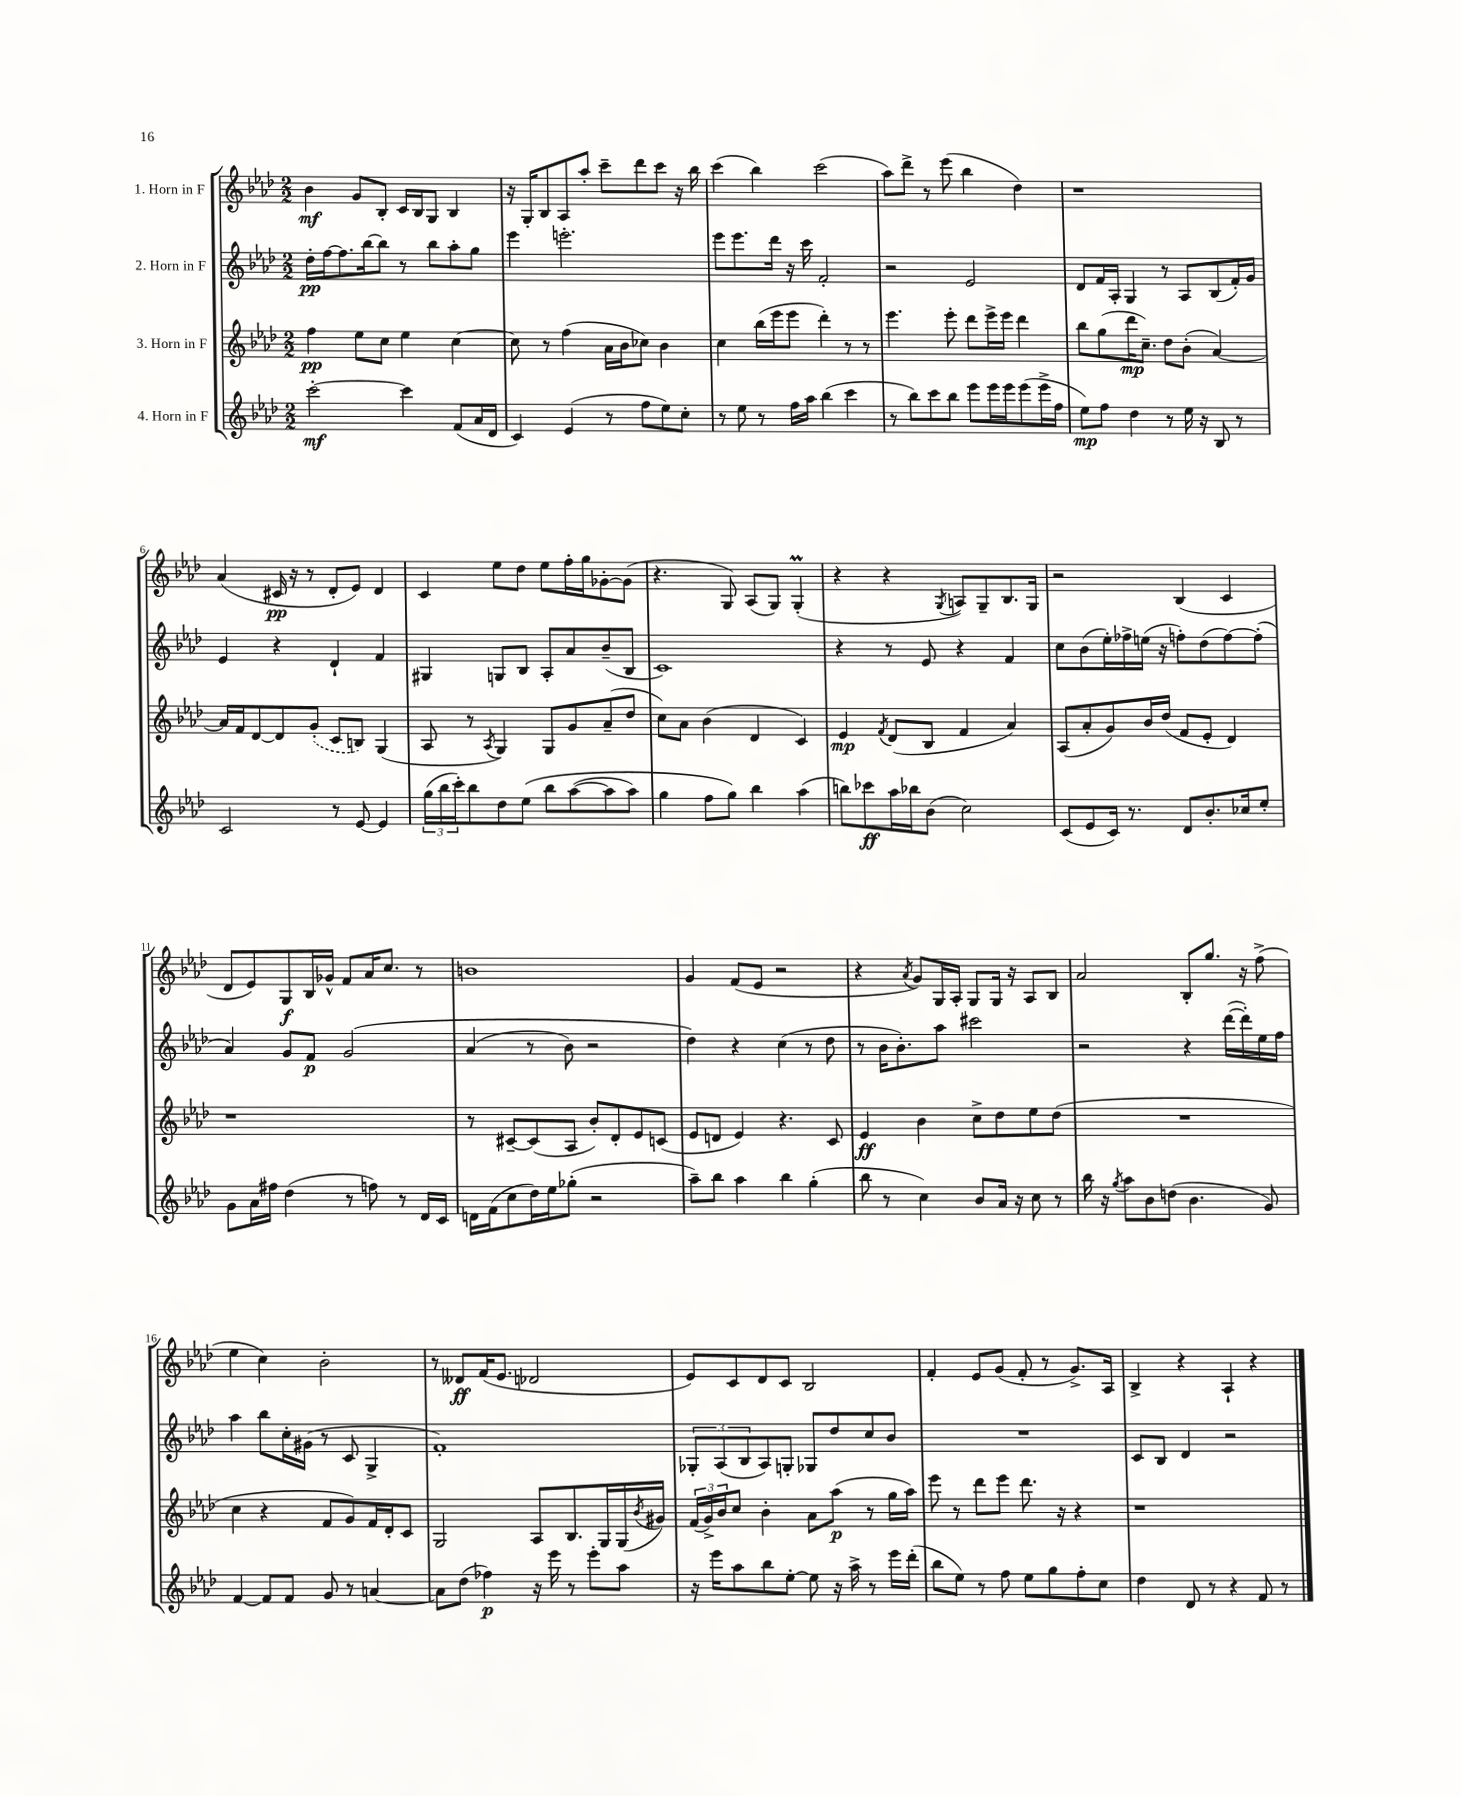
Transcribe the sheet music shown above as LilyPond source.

<<
\new StaffGroup <<
\new Staff = "s0" \with { instrumentName = "1. Horn in F" } {
    \clef treble \key aes \major \numericTimeSignature \time 2/2
    bes'4\mf g'8 bes8-. c'16 bes16 g8 bes4 |
    r16 g16-. bes8 aes8 aes''8-. c'''8-- des'''8 c'''8 r16 bes''16 |
    c'''4( bes''4) c'''2( |
    aes''8) des'''8-> r8 ees'''8( bes''4 des''4) |
    r1 |
    aes'4( cis'16\pp r16 r8 des'8-. ees'8) des'4 |
    c'4 ees''8 des''8 ees''8 f''16-. g''16 ges'8~-. ges'8( |
    r4. g8) aes8( g8) g4-.\prall( |
    r4 r4 \acciaccatura { g8 } a8) g8-- bes8. g16 |
    r2 bes4( c'4 |
    des'8 ees'8) g8\f bes16 ges'16-^ f'8 aes'16 c''8. r8 |
    b'1 |
    g'4 f'8( ees'8 r2 |
    r4 \acciaccatura { aes'8 } g'8) g16 aes16-. g8 g16 r16 aes8 bes8 |
    aes'2 bes8-. g''8. r16 f''8->( |
    ees''4 c''4) bes'2-. |
    r8 deses'8\ff f'16( ees'8. des'2 |
    ees'8) c'8 des'8 c'8 bes2 |
    f'4-. ees'8 g'8( f'8-. r8 g'8.->) aes16 |
    bes4-> r4 aes4-! r4 \bar "|." |
}
\new Staff = "s1" \with { instrumentName = "2. Horn in F" } {
    \clef treble \key aes \major \numericTimeSignature \time 2/2
    des''16-.\pp f''16~ f''8. bes''16~ bes''8 r8 bes''8 aes''8-. g''8 |
    ees'''4 e'''2.-. |
    ees'''8 ees'''8. des'''16 r16 c'''16 f'2-. |
    r2 ees'2 |
    des'8 f'16 aes16-. g4 r8 aes8 bes8( f'16-.) g'16 |
    ees'4 r4 des'4-! f'4 |
    gis4 g8 bes8 aes8-. aes'8 bes'8--( bes8 |
    c'1) |
    r4 r8 ees'8 r4 f'4 |
    c''8 bes'8( ees''16-.) fes''16-> e''16( r16 f''8-.) des''8( f''8~) f''8-.( |
    aes'4) g'8 f'8\p g'2\( |
    aes'4( r8 bes'8) r2 |
    des''4\) r4 c''4( r8 des''8 |
    r8 bes'16 bes'8.-.) aes''8 cis'''2 |
    r2 r4 des'''16~( des'''16-.) ees''16 f''16 |
    aes''4 bes''8 c''16-. gis'16( r8 c'8 g4-> |
    f'1-.) |
    \tuplet 3/2 { ges8-. aes8( bes8 } aes8) g8-. ges8 des''8 c''8 bes'8 |
    R1 |
    c'8 bes8 des'4 r2 \bar "|." |
}
\new Staff = "s2" \with { instrumentName = "3. Horn in F" } {
    \clef treble \key aes \major \numericTimeSignature \time 2/2
    f''4\pp ees''8 c''8 ees''4 c''4~ |
    c''8 r8 f''4( aes'16 bes'16 ces''8) bes'4 |
    c''4 bes''16( ees'''16 ees'''8 des'''4-.) r8 r8 |
    ees'''4. ees'''8-. des'''8 ees'''16-> ees'''16 des'''4 |
    bes''8 g''8( des'''16\mp c''8.--) des''8 bes'8-.( aes'4~) |
    aes'16 f'16 des'8~ des'8 \once \slurDashed g'8-.( c'8 b8) g4( |
    aes8 r8 \acciaccatura { aes8 } g4) g8 g'8 aes'8--( des''8 |
    c''8) aes'8 bes'4( des'4 c'4) |
    ees'4\mp \acciaccatura { f'8 } des'8( bes8 f'4 aes'4) |
    aes8( aes'8-. g'8) bes'16 des''16( f'8 ees'8-. des'4) |
    r1 |
    r8 cis'8~-- cis'8( aes8 bes'8-.) des'8-. ees'8 c'8( |
    ees'8 d'8 ees'4) r4. c'8 |
    ees'4\ff bes'4 c''8-> des''8 ees''8 des''8( |
    R1 |
    c''4 r4 f'8 g'8) f'16 des'16-. c'8 |
    g2 aes8 bes8. g16 g16( \acciaccatura { bes'8 } gis'16) |
    \tuplet 3/2 { f'16( g'16->) bes'16 } c''8 bes'4-. aes'8 aes''8\p( r8 g''16 aes''16) |
    ees'''8 r8 des'''8 ees'''8 des'''8. r16 r4 |
    r1 \bar "|." |
}
\new Staff = "s3" \with { instrumentName = "4. Horn in F" } {
    \clef treble \key aes \major \numericTimeSignature \time 2/2
    c'''2~-.\mf c'''4 f'8( aes'16 des'16 |
    c'4) ees'4( r8 f''8 ees''8) c''8-. |
    r8 ees''8 r8 f''16 aes''16 bes''4( c'''4 |
    r8 bes''8) c'''8 bes''8 ees'''8 ees'''16 ees'''16 ees'''8( ees'''16-> f''16 |
    ees''8\mp) f''8 des''4 r8 ees''16 r16 bes8 r8 |
    c'2 r8 ees'8~ ees'4 |
    \tuplet 3/2 { g''16( bes''16 c'''16-.) } bes''8 des''8 ees''8\( bes''8 aes''8~( aes''8 aes''8) |
    g''4 f''8 g''8\) bes''4 aes''4( |
    b''8) ces'''8\ff aes''16 bes''16 bes'8( c''2) |
    c'8( ees'8 c'16) r8. des'8 bes'8.-. ces''16 ees''8-. |
    g'8 aes'16 fis''16 des''4( r8 f''8) r8 des'16 c'16 |
    d'16 f'16( c''8 des''16) ees''16 ges''8-.( r2 |
    aes''8--) bes''8 aes''4 bes''4 g''4-.( |
    bes''8 r8 c''4) bes'8 aes'16 r16 c''8 r8 |
    bes''16 r16 \acciaccatura { g''8 } aes''8 bes'8 d''8( bes'4. g'8) |
    f'4~ f'8 f'8 g'8 r8 a'4~ |
    a'8 des''8( fes''4\p) r16 ees'''16 r8 ees'''8-. aes''8 |
    r16 ees'''16 aes''8 bes''8 ees''8~-. ees''8 r16 aes''16-> r8 ees'''16 des'''16-.( |
    bes''8 ees''8) r8 f''8 ees''8 g''8 f''8-. c''8 |
    des''4 des'8 r8 r4 f'8 r8 \bar "|." |
}
>>
>>
